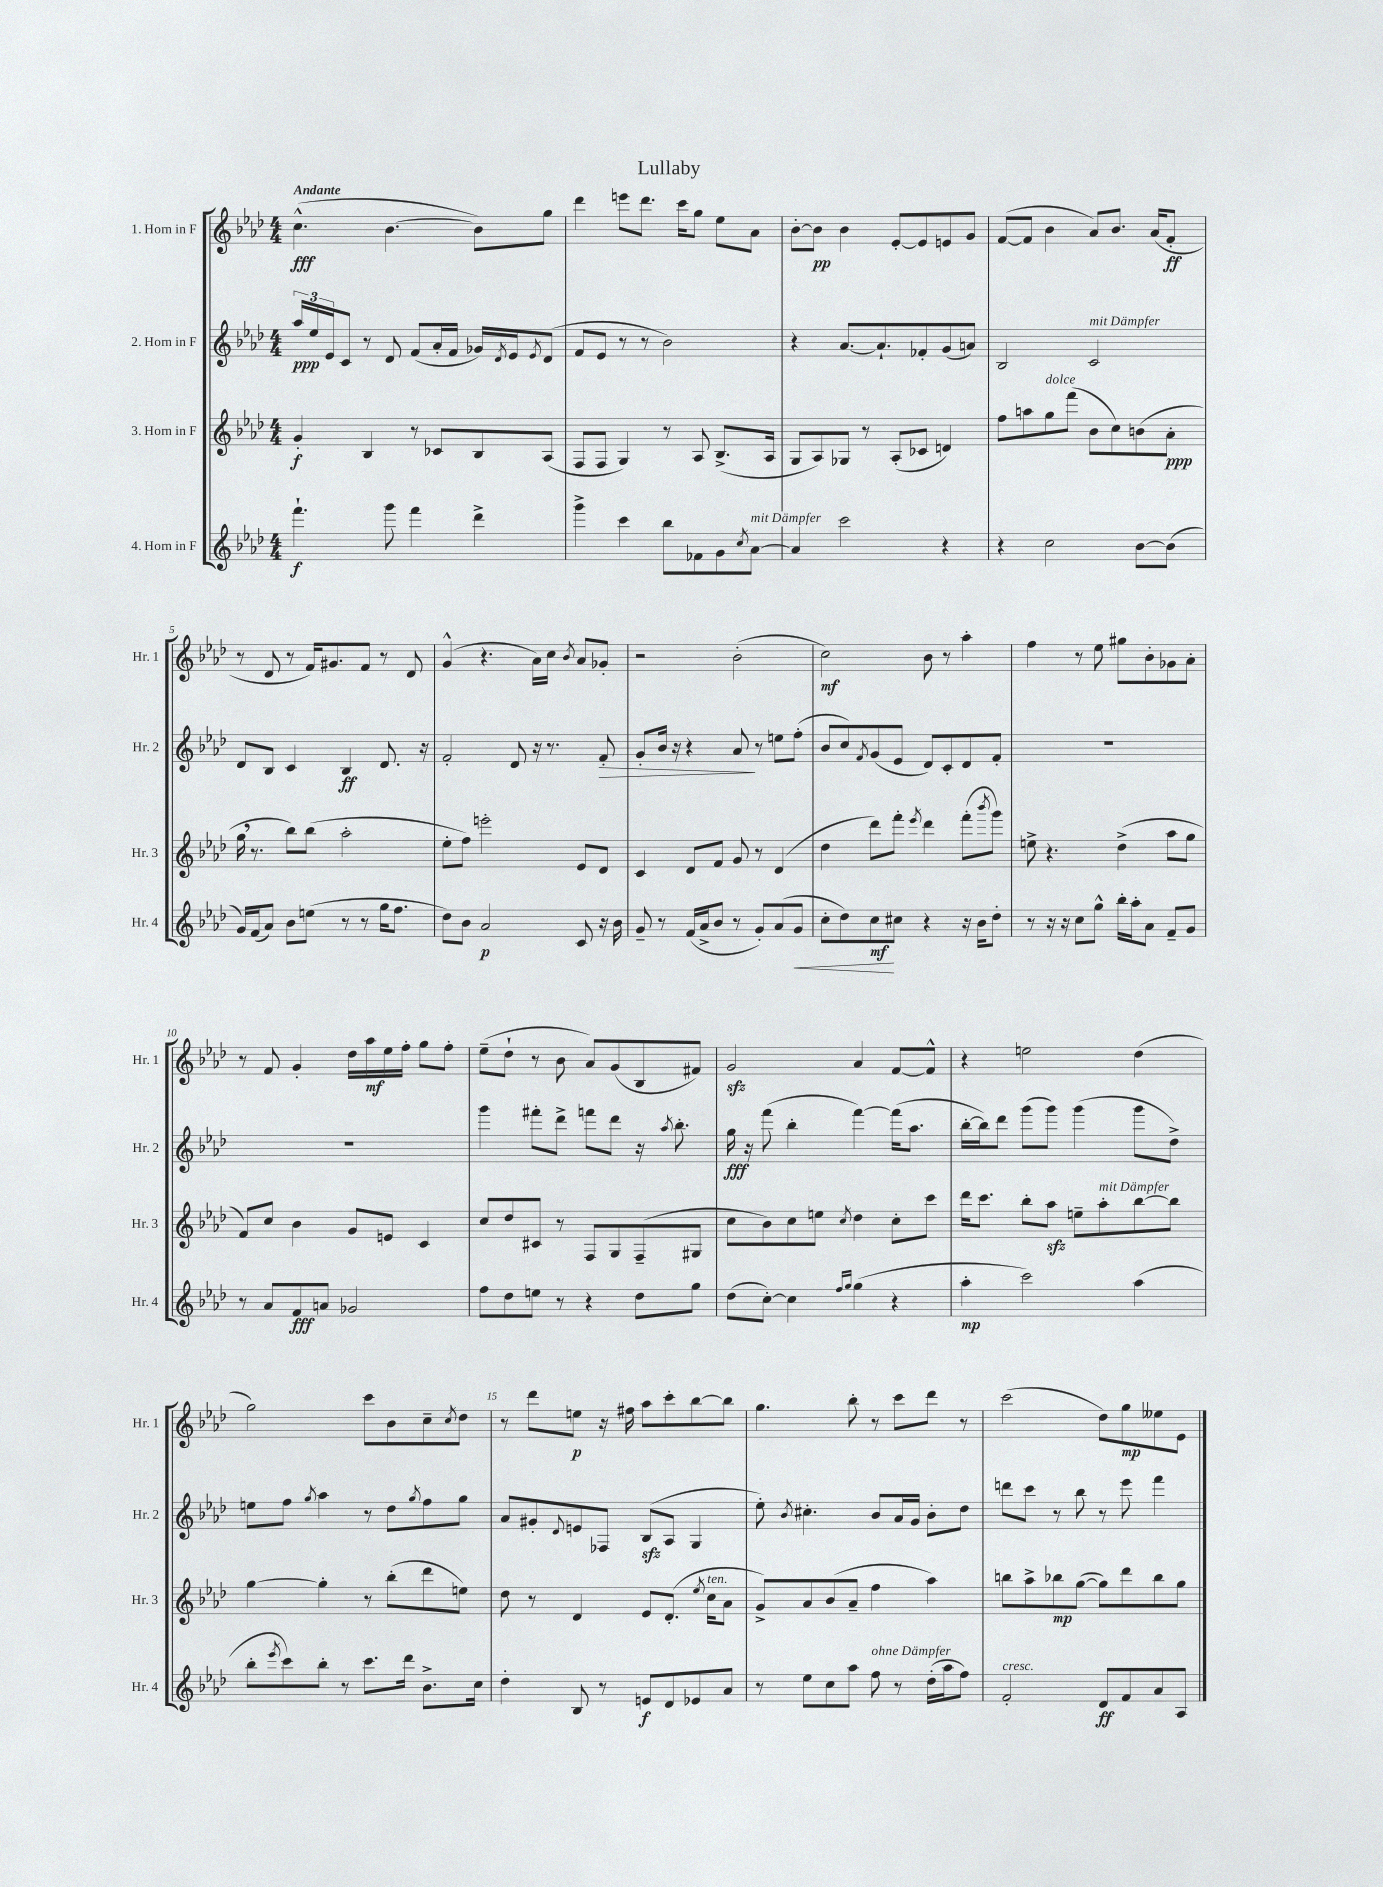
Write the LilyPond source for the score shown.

\header { title = "Lullaby" }
<<
\new StaffGroup <<
\new Staff = "s0" \with { instrumentName = "1. Horn in F" shortInstrumentName = "Hr. 1" } {
    \clef treble \key aes \major \numericTimeSignature \time 4/4 \tempo "Andante"
    c''4.-^\fff( bes'4.~ bes'8) g''8 |
    des'''4 e'''8 des'''8. c'''16 g''8 ees''8 aes'8 |
    bes'8~-. bes'8\pp bes'4 ees'8~-. ees'8 e'8 g'8 |
    f'8~( f'8 bes'4 aes'8) bes'8. aes'16( f'8-.\ff |
    r8 des'8 r8 f'16) gis'8. f'8 r8 des'8 |
    g'4-^( r4. aes'16) c''16 \acciaccatura { bes'8 } aes'8 ges'8-. |
    r2 bes'2-.( |
    c''2\mf) bes'8 r8 aes''4-. |
    f''4 r8 ees''8 gis''8 bes'8-. ges'8 aes'8-. |
    r8 f'8 g'4-. des''16 aes''16\mf ees''16 f''16-. g''8 f''8-. |
    ees''8--( des''8-! r8 bes'8 aes'8) g'8( bes8 fis'8) |
    g'2\sfz aes'4 f'8~ f'8-^ |
    r4 e''2 des''4( |
    g''2) c'''8 bes'8 c''8-- \acciaccatura { c''8 } des''8 |
    r8 des'''8 e''8\p r16 fis''16 aes''8 c'''8-. bes''8~ bes''8 |
    g''4. bes''8-. r8 c'''8 des'''8 r8 |
    c'''2( des''8) g''8\mp eeses''8 ees'8 \bar "|." |
}
\new Staff = "s1" \with { instrumentName = "2. Horn in F" shortInstrumentName = "Hr. 2" } {
    \clef treble \key aes \major \numericTimeSignature \time 4/4
    \tuplet 3/2 { aes''16\ppp ees''16 ees'16 } c'8 r8 des'8 f'8( aes'16-. f'16 ges'16) \acciaccatura { des'8 } ees'16 \acciaccatura { ees'8 } des'8( |
    f'8 ees'8 r8 r8 bes'2) |
    r4 aes'8.~ aes'8.-! fes'8-. g'8( a'8) |
    bes2 c'2^\markup { \italic "mit Dämpfer" } |
    des'8 bes8 c'4 bes4\ff des'8. r16 |
    f'2-. des'8 r16 r8. f'8-.\> |
    g'8-. bes'16 r16 r4 aes'8\! r8 e''8 f''8-.( |
    bes'8 c''8) \acciaccatura { f'8 } g'8( ees'8 des'8) c'8-. des'8 f'8-. |
    R1 |
    R1 |
    g'''4 fis'''8-. des'''8-> f'''8 des'''8 r16 \acciaccatura { aes''8 } bes''8.-. |
    g''16\fff r16 f'''8( bes''4-. f'''4~) f'''16( aes''8. |
    bes''16~-. bes''16) des'''8 g'''8( g'''8) g'''4( g'''8 des''8->) |
    e''8 f''8 \acciaccatura { g''8 } aes''4 r8 des''8 \acciaccatura { g''8 } f''8 g''8 |
    aes'8 gis'8-. \appoggiatura { des'8 } e'8 fes8 bes8\sfz( aes8 g4 |
    ees''8-.) \acciaccatura { bes'8 } cis''4.-. bes'8 aes'16 g'16 bes'8-. des''8 |
    d'''8 c'''8 r8 bes''8 r8 ees'''8 f'''4 \bar "|." |
}
\new Staff = "s2" \with { instrumentName = "3. Horn in F" shortInstrumentName = "Hr. 3" } {
    \clef treble \key aes \major \numericTimeSignature \time 4/4
    g'4-.\f bes4 r8 ces'8 bes8 aes8( |
    f8 f8 g4) r8 aes8 bes8.->( aes16 |
    g8 aes8) ges8 r8 aes8-.( ces'8 d'4) |
    f''8 a''8 g''8^\markup { \italic "dolce" } f'''8( bes'8 c''8) b'8( aes'8-.\ppp |
    g''16 \breathe r8. bes''8) bes''8( aes''2-. |
    ees''8-. f''8) e'''2-. ees'8 des'8 |
    c'4 des'8 f'8 g'8 r8 des'4( |
    des''4 des'''8) f'''8-. \acciaccatura { ees'''8 } des'''4 f'''8-.( \acciaccatura { bes'''8 } g'''8) |
    e''8-> r4. des''4->( aes''8 g''8 |
    f'8) c''8 bes'4 g'8 e'8 c'4 |
    c''8 des''8 cis'8 r8 f8 g8 f8--( gis8 |
    c''8 bes'8) c''8 e''8 \acciaccatura { c''8 } des''4 c''8-. c'''8 |
    des'''16 c'''8. bes''8-. aes''8\sfz e''8-- aes''8-.^\markup { \italic "mit Dämpfer" } bes''8~ bes''8 |
    g''4~ g''4-. r8 bes''8-.( des'''8 e''8) |
    des''8 r8 des'4 ees'8 des'8.-.( \acciaccatura { ees''8 } c''16^\markup { \italic "ten." } aes'8 |
    g'8->) aes'8 bes'8( aes'8-- f''4 aes''4) |
    b''8 aes''8-> bes''8\mp g''8~( g''8) des'''8 bes''8 g''8 \bar "|." |
}
\new Staff = "s3" \with { instrumentName = "4. Horn in F" shortInstrumentName = "Hr. 4" } {
    \clef treble \key aes \major \numericTimeSignature \time 4/4
    f'''4.-!\f g'''8 f'''4 des'''4-> |
    g'''4-> c'''4 bes''8 fes'8 g'8 \acciaccatura { c''8 } aes'8~^\markup { \italic "mit Dämpfer" } |
    aes'4 c'''2 r4 |
    r4 c''2 bes'8~ bes'8( |
    g'16) f'16( aes'8) bes'8 e''8( r8 r8 g''16 f''8. |
    des''8) bes'8 aes'2\p c'8 r16 bes'16 |
    g'8-- r8 f'16( aes'16-> bes'8 r8 g'8-.) aes'8( g'8\< |
    c''8-. des''8) c''8\mf\! cis''8 r4 r16 bes'16 des''8-. |
    r8 r16 r16 c''8 g''8-^ bes''16-. aes''16-. aes'8 f'8-- g'8 |
    r8 aes'8 f'8\fff a'8 ges'2 |
    f''8 des''8 e''8 r8 r4 des''8 g''8 |
    des''8( c''8~-.) c''4 \grace { f''16 g''16 } g''4( r4 |
    aes''4-.\mp c'''2) aes''4( |
    bes''8-. \acciaccatura { ees'''8 } c'''8) bes''8-. r8 c'''8. des'''16 bes'8.-> c''16 |
    des''4-. bes8 r8 e'8\f des'8 ees'8 aes'8 |
    r8 ees''8 c''8 aes''8 f''8^\markup { \italic "ohne Dämpfer" } r8 des''16-.( aes''16 f''8) |
    f'2-.^\markup { \italic "cresc." } des'8\ff f'8 aes'8 aes8 \bar "|." |
}
>>
>>
\layout { \context { \Score \override BarNumber.break-visibility = ##(#f #t #t) barNumberVisibility = #(every-nth-bar-number-visible 5) } }
